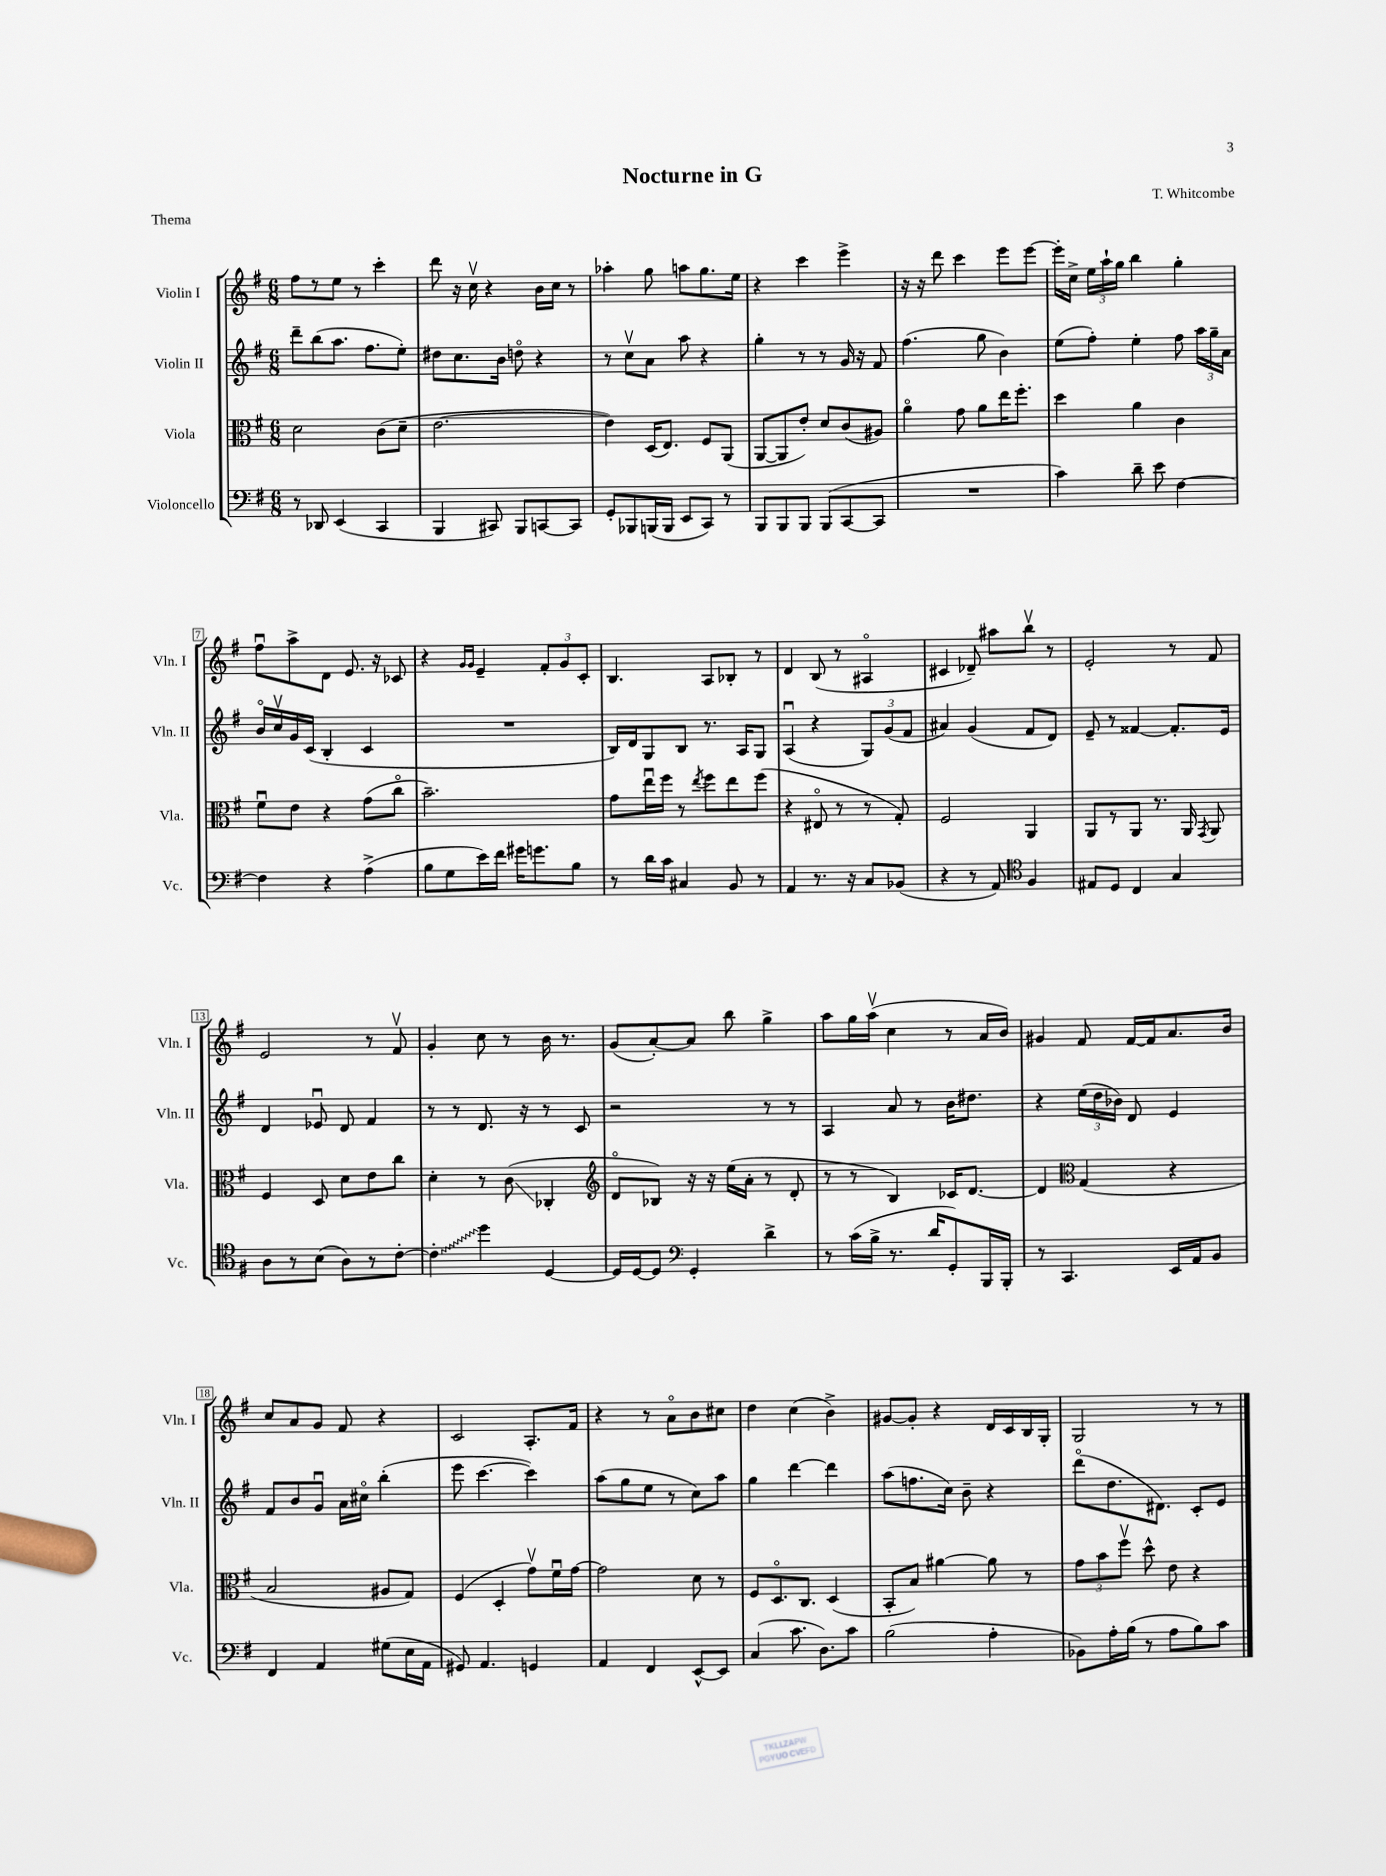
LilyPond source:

\header { title = "Nocturne in G" composer = "T. Whitcombe" piece = "Thema" }
<<
\new StaffGroup <<
\new Staff = "s0" \with { instrumentName = "Violin I" shortInstrumentName = "Vln. I" } {
    \clef treble \key g \major \numericTimeSignature \time 6/8
    \autoBeamOff fis''8[ r8 e''8] r8 c'''4-. |
    d'''8 r16 c''16\upbow r4 b'16[ c''16] r8 |
    aes''4-. g''8 a''8[ g''8. e''16] |
    r4 c'''4 e'''4-> |
    r16 r16 d'''8 c'''4 e'''8[ e'''8]~ |
    e'''16[-. c''16]-> \tuplet 3/2 { e''16[ a''16-! g''16] } b''4 g''4-. |
    fis''8[\downbow a''8-> d'8] e'8. r16 ces'8 |
    r4 \grace { g'16[ g'16] } e'4-- \tuplet 3/2 { fis'8[-. g'8 c'8]-. } |
    b4. a8[ bes8]-. r8 |
    d'4 b8( r8 ais4\flageolet |
    cis'4 des'8--) ais''8[ b''8]\upbow r8 |
    e'2-. r8 fis'8 |
    e'2 r8 fis'8\upbow |
    g'4-. c''8 r8 b'16 r8. |
    g'8[( a'8~-.) a'8] b''8 g''4-> |
    a''8[ g''16 a''16]\upbow( c''4 r8 a'16[ b'16]) |
    gis'4 fis'8 fis'16[~ fis'16 a'8. b'16] |
    c''8[ a'8 g'8] fis'8 r4 |
    c'2 a8.[-. fis'16] |
    r4 r8 a'8[\flageolet b'8 cis''8] |
    d''4 c''4( b'4->) |
    gis'8[~ gis'8]-. r4 d'16[ c'16 b16 g16]-. |
    g2 r8 r8 \bar "|." |
}
\new Staff = "s1" \with { instrumentName = "Violin II" shortInstrumentName = "Vln. II" } {
    \clef treble \key g \major \numericTimeSignature \time 6/8
    \autoBeamOff d'''8[-- b''8( a''8.] fis''8.[ e''8]-.) |
    dis''8[ c''8. b'16] d''8\flageolet r4 |
    r8 c''8[\upbow a'8] a''8 r4 |
    g''4-. r8 r8 g'16 r16 fis'8 |
    fis''4.( g''8 b'4) |
    e''8[( fis''8]-.) e''4-. fis''8 \tuplet 3/2 { a''16[ g''16-- a'16] } |
    b'16[\flageolet c''16\upbow g'16 c'16]( b4-. c'4 |
    R2. |
    b16[) d'16 g8 b8] r8. a16[ g8] |
    a4\downbow( r4 \tuplet 3/2 { g8[) g'8( fis'8] } |
    ais'4) g'4( fis'8[ d'8]) |
    e'8-- r8 fisis'4~ fisis'8.[-. e'16] |
    d'4 ees'8\downbow d'8 fis'4 |
    r8 r8 d'8. r16 r8 c'8 |
    r2 r8 r8 |
    a4 a'8 r8 b'16[ dis''8.] |
    r4 \tuplet 3/2 { e''16[( d''16 bes'16]) } d'8 e'4 |
    fis'8[ b'8 g'8]\downbow a'16[ cis''16]\flageolet b''4-.( |
    e'''8 c'''4.~ c'''4) |
    a''8[( g''8 e''8] r8 c''8[) a''8] |
    g''4 d'''4~ d'''4 |
    a''8[( f''8. c''16]) b'8-- r4 |
    d'''8[\flageolet( d''8. dis'8.]) c'8[-. e'8] \bar "|." |
}
\new Staff = "s2" \with { instrumentName = "Viola" shortInstrumentName = "Vla." } {
    \clef alto \key g \major \numericTimeSignature \time 6/8
    \autoBeamOff d'2 c'8[( d'8]-- |
    e'2.~ |
    e'4) d16[( e8.]) fis8[ a,8]( |
    a,8[~ a,8 e'8]-.) d'8[ c'8( ais8]) |
    a'4\flageolet g'8 a'8[ e''16 fis''8.]-. |
    d''4 a'4 c'4 |
    fis'8[\downbow e'8] r4 g'8[( c''8]\flageolet |
    b'2.--) |
    g'8[ e''16\downbow fis''16] r8 \acciaccatura { e''8 } fis''8[ e''8 fis''8]( |
    r4 eis8\flageolet r8 r8 g8-.) |
    fis2 a,4 |
    a,8[ r8 a,8] r8. a,16 \acciaccatura { g,8 } a,8 |
    fis4 d8 d'8[ e'8 c''8] |
    d'4-. r8 c'8\glissando( ces4-. |
    \clef treble d'8[\flageolet bes8]) r16 r16 e''16[( a'16]-. r8 d'8-. |
    r8 r8 b4) ces'16[ d'8.]~ |
    d'4 \clef alto g4( r4 |
    b2 ais8[ g8]) |
    fis4( d4-. g'8[\upbow) fis'16\downbow g'16]~ |
    g'2 d'8 r8 |
    fis8[ d8.\flageolet c8.] d4( |
    b,8[-. b8]) ais'4~ ais'8 r8 |
    \tuplet 3/2 { g'8[ b'8 fis''8]\upbow } d''8-^ e'8 r4 \bar "|." |
}
\new Staff = "s3" \with { instrumentName = "Violoncello" shortInstrumentName = "Vc." } {
    \clef bass \key g \major \numericTimeSignature \time 6/8
    \autoBeamOff r8 des,8 e,4( c,4 |
    b,,4 cis,8) b,,8[ c,8~ c,8] |
    g,8[-. bes,,8 b,,16( b,,16] e,8[ c,8]) r8 |
    b,,8[ b,,8 b,,8] b,,8[( c,8~ c,8] |
    R2. |
    c'4) d'8-- e'8 fis4~ |
    fis4 r4 a4->( |
    b8[ g8 e'16) fis'16] gis'16[ g'8. b8] |
    r8 d'16[ c'16] cis4 b,8 r8 |
    a,4 r8. r16 c8[ bes,8]( |
    r4 r8 a,8) \clef tenor fis4 |
    eis8[ d8] c4 g4 |
    a8[ r8 b8]( a8[) r8 c'8]~-. |
    \once \override Glissando.style = #'zigzag c'4-.\glissando d''4 d4~ |
    d16[ d16~ d8] \clef bass g,4-. d'4-> |
    r8 c'16[( b16]-> r8. d'16[ g,8-.) b,,16 b,,16]-. |
    r8 c,4. e,16[ a,16 b,8] |
    fis,4 a,4 gis8[( e16 a,16] |
    gis,8) a,4. g,4 |
    a,4 fis,4 e,8[~-^ e,8] |
    c4( c'8. d8.[) c'8] |
    b2( a4-. |
    bes,8[) a16-. b16]( r8 a8[ b8) c'8] \bar "|." |
}
>>
>>
\layout { \context { \Score \override BarNumber.stencil = #(make-stencil-boxer 0.1 0.3 ly:text-interface::print) } }
